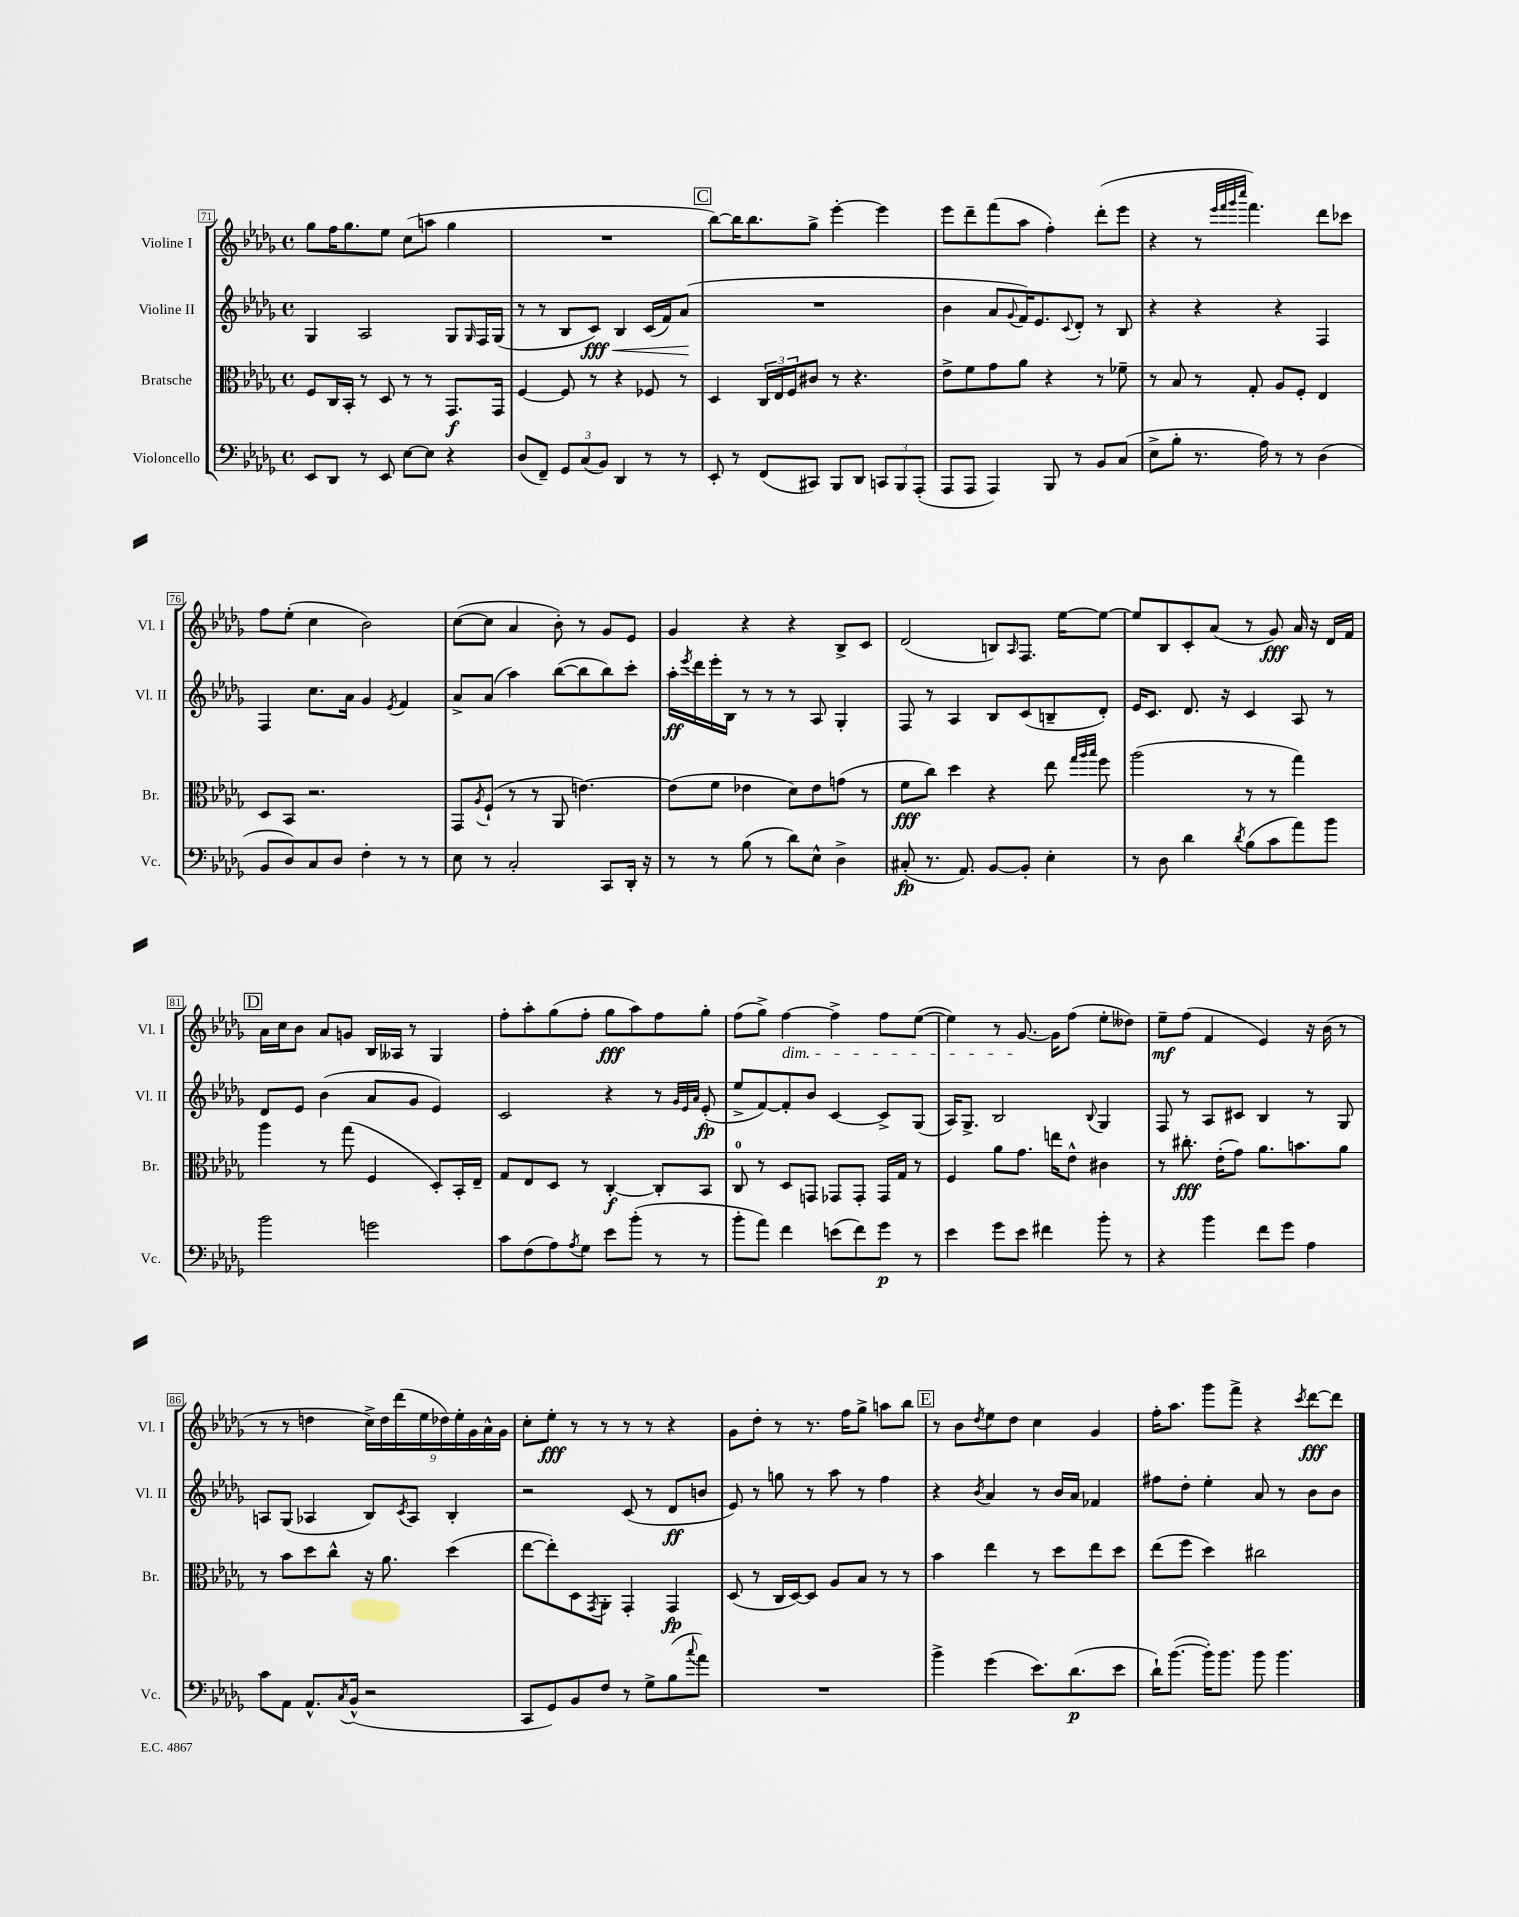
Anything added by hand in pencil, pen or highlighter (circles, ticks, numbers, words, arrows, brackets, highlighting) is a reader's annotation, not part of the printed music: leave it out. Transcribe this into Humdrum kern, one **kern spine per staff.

**kern	**dynam	**kern	**dynam	**kern	**dynam	**kern	**dynam
*part4	*part4	*part3	*part3	*part2	*part2	*part1	*part1
*staff4	*staff4	*staff3	*staff3	*staff2	*staff2	*staff1	*staff1
*I"Violoncello	*	*I"Bratsche	*	*I"Violine II	*	*I"Violine I	*
*I'Vc.	*	*I'Br.	*	*I'Vl. II	*	*I'Vl. I	*
*clefF4	*	*clefC3	*	*clefG2	*	*clefG2	*
*k[b-e-a-d-g-]	*	*k[b-e-a-d-g-]	*	*k[b-e-a-d-g-]	*	*k[b-e-a-d-g-]	*
*M4/4	*	*M4/4	*	*M4/4	*	*M4/4	*
*met(c)	*	*met(c)	*	*met(c)	*	*met(c)	*
=71	=71	=71	=71	=71	=71	=71	=71
8EE-/L	.	8F/L	.	4G-/	.	8gg-\L	.
8DD-/J	.	16C/L	.	.	.	16ff\K	.
.	.	16BB-'/JJ	.	.	.	8.gg-\	.
8r	.	8r	.	2A-/	.	.	.
8EE-/	.	8D-/	.	.	.	8ee-\J	.
[8E-\L	.	8r	.	.	.	(8cc\L	.
8E-\J]	.	8r	.	.	.	8aan\J	.
4r	.	8.GG-/L	f	8G-/L	.	4gg-\	.
.	.	.	.	16qqG-/	.	.	.
.	.	.	.	16F/L	.	.	.
.	.	16GG-/Jk	.	(16G-/JJ	.	.	.
=72	=72	=72	=72	=72	=72	=72	=72
(8D-/L	.	[4F/	.	8r	.	1r	.
8FF~/J)	.	.	.	8r	.	.	.
12GG-/L	.	8F/]	.	8B-/L	.	.	.
(12C/	.	.	.	.	.	.	.
!	!	!	!	!	!LO:HP:b	!	!
.	.	8r	.	8c/J)	< fff	.	.
12BB-/J)	.	.	.	.	.	.	.
4DD-/	.	4r	.	4B-/	.	.	.
8r	.	8F-X/	.	(16c/LL	.	.	.
.	.	.	.	16f/J)	.	.	.
8r	.	8r	.	(8a-/J	.	.	.
.	.	.	.	.	[	.	.
!!LO:REH:place=s1:t=C
=73	=73	=73	=73	=73	=73	=73	=73
8EE-'/	.	4D-/	.	1r	.	[8bb-\L)	.
8r	.	.	.	.	.	16bb-\K]	.
.	.	.	.	.	.	8.bb-\	.
(8FF/L	.	24C/LL	.	.	.	.	.
.	.	24E-/	.	.	.	.	.
.	.	24F/J	.	.	.	.	.
8CC#X/J)	.	8c#X/J	.	.	.	8gg-^\J	.
8BBB-/L	.	8r	.	.	.	[4eee-'\	.
8DD-/J	.	4.r	.	.	.	.	.
12CCn/L	.	.	.	.	.	4eee-\]	.
12BBB-/	.	.	.	.	.	.	.
(12AAA-'/J	.	.	.	.	.	.	.
=74	=74	=74	=74	=74	=74	=74	=74
8AAA-/L	.	8e-^\L	.	4b-\	.	8eee-\L	.
8AAA-/J	.	8f\	.	.	.	8ddd-~\	.
4AAA-/)	.	8g-\	.	8a-/L	.	(8fff\	.
.	.	.	.	8qqg-/	.	.	.
.	.	8a-\J	.	16f/K)	.	8aa-\J	.
.	.	.	.	8.e-/	.	.	.
8BBB-/	.	4r	.	.	.	4ff'\)	.
.	.	.	.	8qqc/	.	.	.
8r	.	.	.	8d-'/J	.	.	.
8BB-/L	.	8r	.	8r	.	(8ddd-'\L	.
(8C/J	.	8f-X~\	.	8B-/	.	8eee-\J	.
=75	=75	=75	=75	=75	=75	=75	=75
8E-^\L	.	8r	.	4r	.	4r	.
8B-'\J	.	8B-/	.	.	.	.	.
8.r	.	8r	.	4r	.	8r	.
.	.	.	.	.	.	32qqeee-/LLL	.
.	.	.	.	.	.	32qqfff/	.
.	.	.	.	.	.	32qqggg-/	.
.	.	.	.	.	.	32qqcccc/JJJ	.
.	.	8G-'/	.	.	.	4.fff\)	.
16A-\)	.	.	.	.	.	.	.
8r	.	8A-/L	.	4r	.	.	.
8r	.	8F'/J	.	.	.	.	.
(4D-\	.	4E-/	.	4F/	.	8ddd-\L	.
.	.	.	.	.	.	8ccc-X\J	.
!!LO:LB:g=z
=76	=76	=76	=76	=76	=76	=76	=76
8BB-/L	.	8D-/L	.	4F/	.	8ff\L	.
8D-/)	.	8BB-/J	.	.	.	(8ee-'\J	.
8C/	.	2.r	.	8.cc\L	.	4cc\	.
8D-/J	.	.	.	.	.	.	.
.	.	.	.	16a-\Jk	.	.	.
4F'\	.	.	.	4g-/	.	2b-\)	.
.	.	.	.	8qe-/	.	.	.
8r	.	.	.	4f/	.	.	.
8r	.	.	.	.	.	.	.
=77	=77	=77	=77	=77	=77	=77	=77
8E-\	.	8GG-/L	.	8a-^/L	.	([8cc\L	.
.	.	8qA-/	.	.	.	.	.
8r	.	(8F`/J	.	(8a-/J	.	8cc\J]	.
2C'/	.	8r	.	4aa-\)	.	4a-/	.
.	.	8r	.	.	.	.	.
.	.	8AA-/	.	([8bb-\L	.	8b-'\)	.
.	.	[4.en\)	.	8bb-\]	.	8r	.
8CC/L	.	.	.	8bb-\)	.	8g-/L	.
16DD-'/Jk	.	.	.	8ccc'\J	.	8e-/J	.
16r	.	.	.	.	.	.	.
=78	=78	=78	=78	=78	=78	=78	=78
8r	.	(8e\L]	.	16aa-'\LL	ff	4g-/	.
.	.	.	.	8qeee-/	.	.	.
.	.	.	.	16ddd-\	.	.	.
8r	.	8f\J	.	16eee-'\	.	.	.
.	.	.	.	16B-\JJ	.	.	.
(8B-\	.	4e-X\	.	8r	.	4r	.
8r	.	.	.	8r	.	.	.
8d-\L)	.	8d-\L)	.	8r	.	4r	.
8E-^^\J	.	8e-\	.	8A-/	.	.	.
4D-^\	.	(8gn\J	.	4G-'/	.	8B-^/L	.
.	.	8r	.	.	.	8c/J	.
=79	=79	=79	=79	=79	=79	=79	=79
(8C#X'/	fp	8f\L	fff	8F/	.	(2d-/	.
8.r	.	8cc\J)	.	8r	.	.	.
.	.	4dd-\	.	4A-/	.	.	.
8.AA-/)	.	.	.	.	.	.	.
[8BB-/L	.	4r	.	8B-/L	.	8Bn/L)	.
.	.	.	.	.	.	16qqA-/	.
8BB-'/J]	.	.	.	(8c/	.	8.F/J	.
4E-'\	.	8ee-\	.	8Bn~/	.	.	.
.	.	.	.	.	.	[16ee-\KL	.
.	.	32qqgg-/LLL	.	.	.	.	.
.	.	32qqaa-/	.	.	.	.	.
.	.	32qqbb-/JJJ	.	.	.	.	.
.	.	8ff\	.	8d-'/J)	.	8ee-\J_	.
=80	=80	=80	=80	=80	=80	=80	=80
8r	.	(2aa-\	.	16e-/KL	.	8ee-/L]	.
.	.	.	.	8.c/J	.	.	.
8D-\	.	.	.	.	.	8B-/	.
4d-\	.	.	.	8.d-/	.	8c'/	.
.	.	.	.	.	.	(8a-/J	.
.	.	.	.	16r	.	.	.
8qd-/	.	.	.	.	.	.	.
(8B-\L	.	8r	.	4c/	.	8r	.
8c\	.	8r	.	.	.	8g-/)	fff
8a-\)	.	4gg-\)	.	8A-/	.	16a-/	.
.	.	.	.	.	.	16r	.
8b-\J	.	.	.	8r	.	16d-/LL	.
.	.	.	.	.	.	16f/JJ	.
!!LO:LB:g=z
!!LO:REH:place=s1:t=D
=81	=81	=81	=81	=81	=81	=81	=81
2b-\	.	4aa-\	.	8d-/L	.	16a-\LL	.
.	.	.	.	.	.	16cc\J	.
.	.	.	.	8e-/J	.	8b-\J	.
.	.	8r	.	(4b-\	.	8a-/L	.
.	.	(8gg-\	.	.	.	8gn/J	.
2gn\	.	4F/	.	8a-/L	.	16B-/LL	.
.	.	.	.	.	.	16A--X/JJ	.
.	.	.	.	8g-/J	.	8r	.
.	.	8D-'/L)	.	4e-/)	.	4G-/	.
.	.	16BB-'/L	.	.	.	.	.
.	.	16E-~/JJ	.	.	.	.	.
=82	=82	=82	=82	=82	=82	=82	=82
8c\L	.	8G-/L	.	2c/	.	8ff'\L	.
(8F\	.	8E-/	.	.	.	8aa-'\	.
8A-\)	.	8D-/J	.	.	.	(8gg-\	.
8qA-/	.	.	.	.	.	.	.
8G-\J	.	8r	.	.	.	8ff'\J	.
8e-\L	.	[4C'/	f	4r	.	8gg-\L	fff
(8b-'\J	.	.	.	.	.	8aa-\)	.
8r	.	8C'/L]	.	8r	.	8ff\	.
.	.	.	.	32qqg-/LLL	.	.	.
.	.	.	.	32qqe-/	.	.	.
.	.	.	.	32qqa-/JJJ	.	.	.
8r	.	8BB-/J	.	(8e-'/	fp	8gg-'\J	.
=83	=83	=83	=83	=83	=83	=83	=83
8b-'\L	.	8C/	.	8ee-^/L	.	(8ff\L	.
8a-\J)	.	8r	.	[8f/)	.	8gg-^\J)	.
!	!	!	!	!	!	!LO:TX:b:i:t=dim.	!
4f\	.	8D-/L	.	8f'/]	.	[4ff\	.
.	.	8GGn/J	.	8b-/J	.	.	.
(8en\L	.	8GG-X/L	.	[4c/	.	4ff^\]	.
8f\)	.	8GG-'/J	.	.	.	.	.
8g-\J	p	16GG-/LL	.	8c^/L]	.	8ff\L	.
.	.	16G-/JJ	.	.	.	.	.
8r	.	8r	.	(8G-/J	.	([8ee-\J	.
=84	=84	=84	=84	=84	=84	=84	=84
4e-\	.	4F/	.	16A-/KL)	.	4ee-\])	.
.	.	.	.	8.G-^/J	.	.	.
8g-\L	.	8a-\L	.	2B-/	.	8r	.
8e-\J	.	8.g-\J	.	.	.	[8.g-/	.
4f#X\	.	.	.	.	.	.	.
.	.	16een\KL	.	.	.	16g-\KL]	.
.	.	8e-^^\J	.	.	.	(8ff\J	.
.	.	.	.	8qqB-/	.	.	.
8b-'\	.	4c#X\	.	4G-/	.	8ee-'\L	.
8r	.	.	.	.	.	8dd--X\J)	.
=85	=85	=85	=85	=85	=85	=85	=85
4r	.	8r	.	8F/	.	8ee-~\L	mf
.	.	8.cc#X'\	fff	8r	.	(8ff\J	.
4b-\	.	.	.	8A-/L	.	4f/	.
.	.	(16e-'\KL	.	.	.	.	.
.	.	8g-\J)	.	8c#X/J	.	.	.
8f\L	.	8.a-\L	.	4B-/	.	4e-/)	.
8g-\J	.	.	.	.	.	.	.
.	.	8.bn\	.	.	.	.	.
4A-\	.	.	.	8r	.	16r	.
.	.	.	.	.	.	(16b-\	.
.	.	8a-\J	.	8G-/	.	8r	.
!!LO:LB:g=z
=86	=86	=86	=86	=86	=86	=86	=86
8c\L	.	8r	.	8An/L	.	8r	.
8AA-\J	.	8b-\L	.	(8G-/J	.	8r	.
8.AA-^^/L	.	8dd-\	.	4A-X/	.	4ddn\	.
.	.	8cc^^\J	.	.	.	.	.
8qC/	.	.	.	.	.	.	.
(16BB-^^/Jk	.	.	.	.	.	.	.
2r	.	16r	.	8B-/L)	.	18cc^\LL)	.
.	.	.	.	.	.	18dd\	.
.	.	8.a-\	.	.	.	.	.
.	.	.	.	.	.	(18ddd-\	.
.	.	.	.	8qc/	.	.	.
.	.	.	.	8A-/J	.	.	.
.	.	.	.	.	.	18ee-\	.
.	.	.	.	.	.	18dd-X\)	.
.	.	(4dd-\	.	4B-'/	.	.	.
.	.	.	.	.	.	18ee-'\	.
.	.	.	.	.	.	18g-\	.
.	.	.	.	.	.	18a-^^\	.
.	.	.	.	.	.	18g-\JJ	.
=87	=87	=87	=87	=87	=87	=87	=87
8CC/L	.	[8ee-\L	.	2r	.	8cc'\L	.
8GG-/)	.	8ee-'\])	.	.	.	8ee-'\J	fff
8BB-/	.	8D-\	.	.	.	8r	.
.	.	8qGG-/	.	.	.	.	.
8F/J	.	8AA-'\J	.	.	.	8r	.
8r	.	4GG-'/	.	(8c/	.	8r	.
8G-^\L	.	.	.	8r	.	8r	.
(8B-\	.	4GG-/	fp	8d-/L	ff	4r	.
8qqcc/	.	.	.	.	.	.	.
8a-\J)	.	.	.	8bn/J	.	.	.
=88	=88	=88	=88	=88	=88	=88	=88
1r	.	(8D-/	.	8e-/)	.	8g-\L	.
.	.	8r	.	8r	.	8dd-'\J	.
.	.	16C/LL	.	8ggn\	.	8r	.
.	.	[16D-/J)	.	.	.	.	.
.	.	8D-/J]	.	8r	.	8.r	.
.	.	8A-/L	.	8aa-\	.	.	.
.	.	.	.	.	.	16ff\KL	.
.	.	8B-/J	.	8r	.	8gg-^\J	.
.	.	8r	.	4ff\	.	8aan\L	.
.	.	8r	.	.	.	8bb-\J	.
!!LO:REH:place=s1:t=E
=89	=89	=89	=89	=89	=89	=89	=89
4b-^\	.	4b-\	.	4r	.	8r	.
.	.	.	.	.	.	8b-\L	.
.	.	.	.	8qb-/	.	8qdd-/	.
(4g-\	.	4ee-\	.	4a-/	.	8ee-\	.
.	.	.	.	.	.	8dd-\J	.
8.e-\L)	.	8r	.	8r	.	4cc\	.
.	.	8dd-\L	.	16b-/LL	.	.	.
(8.d-\	p	.	.	16a-/JJ	.	.	.
.	.	8ee-\	.	4f-X/	.	4g-/	.
8e-\J	.	8dd-\J	.	.	.	.	.
=90	=90	=90	=90	=90	=90	=90	=90
16d-`\KL)	.	(8ee-\L	.	8ff#X\L	.	16ff'\KL	.
([8.b-\J	.	.	.	.	.	8.aa-\J	.
.	.	8ff\J	.	8dd-'\J	.	.	.
16b-'\KL])	.	4dd-\)	.	4ee-'\	.	8ggg-\L	.
8.b-\J	.	.	.	.	.	.	.
.	.	.	.	.	.	8fff^\J	.
8b-\	.	2cc#X\	.	8a-/	.	4r	.
4.b-\	.	.	.	8r	.	.	.
.	.	.	.	.	.	8qccc/	.
.	.	.	.	8b-\L	.	[8ddd-\L	fff
.	.	.	.	8b-\J	.	8ddd-\J]	.
==	==	==	==	==	==	==	==
*-	*-	*-	*-	*-	*-	*-	*-
